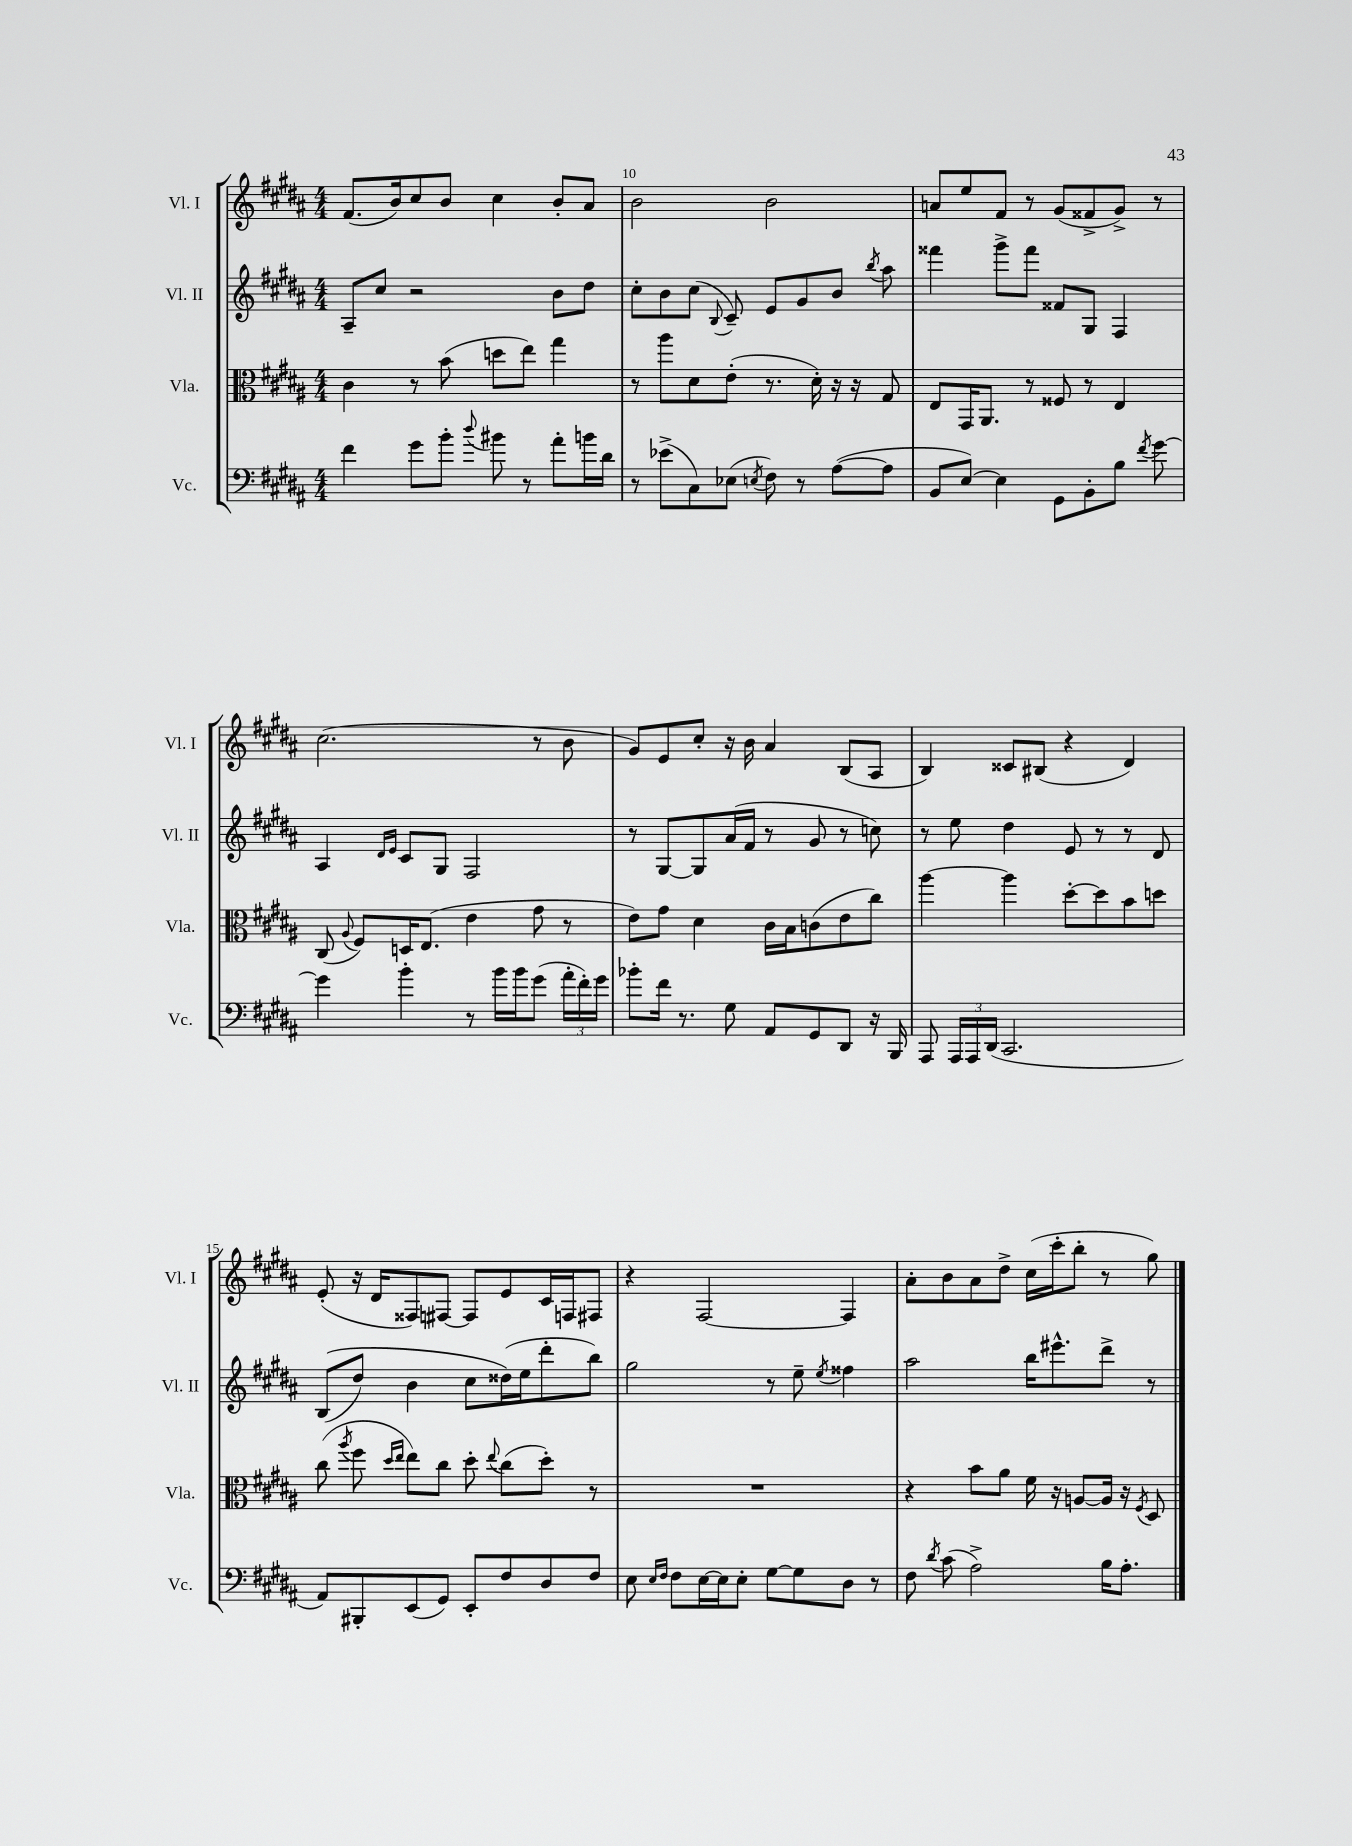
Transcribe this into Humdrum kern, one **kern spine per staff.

**kern	**kern	**kern	**kern
*staff4	*staff3	*staff2	*staff1
*clefF4	*clefC3	*clefG2	*clefG2
*k[f#c#g#d#a#]	*k[f#c#g#d#a#]	*k[f#c#g#d#a#]	*k[f#c#g#d#a#]
*M4/4	*M4/4	*M4/4	*M4/4
4f#	4c#	8A#~	(8.f#
.	.	8cc#	.
.	.	.	16b)
8g#	8r	2r	8cc#
8b'	(8b	.	8b
8qqdd#	.	.	.
8b#	8dd	.	4cc#
8r	8ee)	.	.
8a#'	4gg#	8b	8b'
16b	.	8dd#	8a#
16d#	.	.	.
=	=	=	=
8r	8r	8cc#'	2b
(8e-^	8aa#	8b	.
8C#)	8d#	(8cc#	.
.	.	8qqB	.
(8E-	(8e'	8c#~)	.
8qE	.	.	.
8F#)	8.r	8e	2b
8r	.	8g#	.
.	16d#')	.	.
([8A#	16r	8b	.
.	16r	.	.
.	.	8qbb	.
8A#]	8G#	8aa#	.
=	=	=	=
8BB	8E	4fff##	8a
[8E)	16GG#	.	8ee
.	8.AA#	.	.
4E]	.	8ggg#^	8f#
.	8r	8fff##	8r
8GG#	8F##	8f##	(8g#
8BB'	8r	8G#	8f##^
8B	4E	4F#	8g#^)
8qf#	.	.	.
[8g#	.	.	8r
=	=	=	=
4g#]	(8C#	4A#	(2.cc#
.	8qqA#	.	.
.	8F#)	.	.
.	.	16qqd#	.
.	.	16qqe	.
4b'	16D	8c#	.
.	(8.E	.	.
.	.	8G#	.
8r	4e	2F#	.
16b	.	.	.
16b	.	.	.
(8g#	8g#	.	8r
24a#'	8r	.	8b
24f#')	.	.	.
24g#	.	.	.
=	=	=	=
8b-'	8e)	8r	8g#)
16f#	8g#	[8G#	8e
8.r	.	.	.
.	4d#	8G#]	8cc#'
8G#	.	(16a#	16r
.	.	16f#	16b
8AA#	16c#	8r	4a#
.	16B	.	.
8GG#	(8c	8g#	.
8DD#	8e	8r	(8B
16r	8cc#)	8cc)	8A#
16BBB	.	.	.
=	=	=	=
8AAA#	[4aa#	8r	4B)
24AAA#	.	8ee	.
24AAA#	.	.	.
(24DD#	.	.	.
2.CC#	4aa#]	4dd#	8c##
.	.	.	(8B#
.	[8dd#'	8e	4r
.	8dd#]	8r	.
.	8b	8r	4d#)
.	8dd	8d#	.
=	=	=	=
8AA#)	(8cc#	&((8B	(8e'
.	8qaa#	.	.
8BBB#'	8ff#	8dd#)	16r
.	.	.	16d#
.	16qqdd#	.	.
.	16qqee	.	.
(8EE	8ee)	4b	8F##)
8GG#)	8cc#	.	[8F#
8EE'	8dd#'	8cc#	8F#]
.	8qqee	.	.
8F#	(8cc#	(16dd##&)	8e
.	.	16ee	.
8D#	8dd#')	8ddd#'	16c#
.	.	.	16F
8F#	8r	8bb)	8F#
=	=	=	=
8E	1r	2gg#	4r
16qqE	.	.	.
16qqF#	.	.	.
8F#	.	.	.
[16E	.	.	[2F#
16E]	.	.	.
8E'	.	.	.
[8G#	.	8r	.
8G#]	.	8ee~	.
.	.	8qee	.
8D#	.	4ff##	4F#]
8r	.	.	.
=	=	=	=
8F#	4r	2aa#	8a#'
8qd#	.	.	.
(8c#	.	.	8b
2A#^)	8b	.	8a#
.	8a#	.	8dd#^
.	16f#	16bb	(16cc#
.	16r	8.eee#^^	16ccc#'
.	[8A	.	8bb'
16B	16A]	8ddd#^	8r
8.A#'	16r	.	.
.	8qF#	.	.
.	8D#	8r	8gg#)
==	==	==	==
*-	*-	*-	*-
